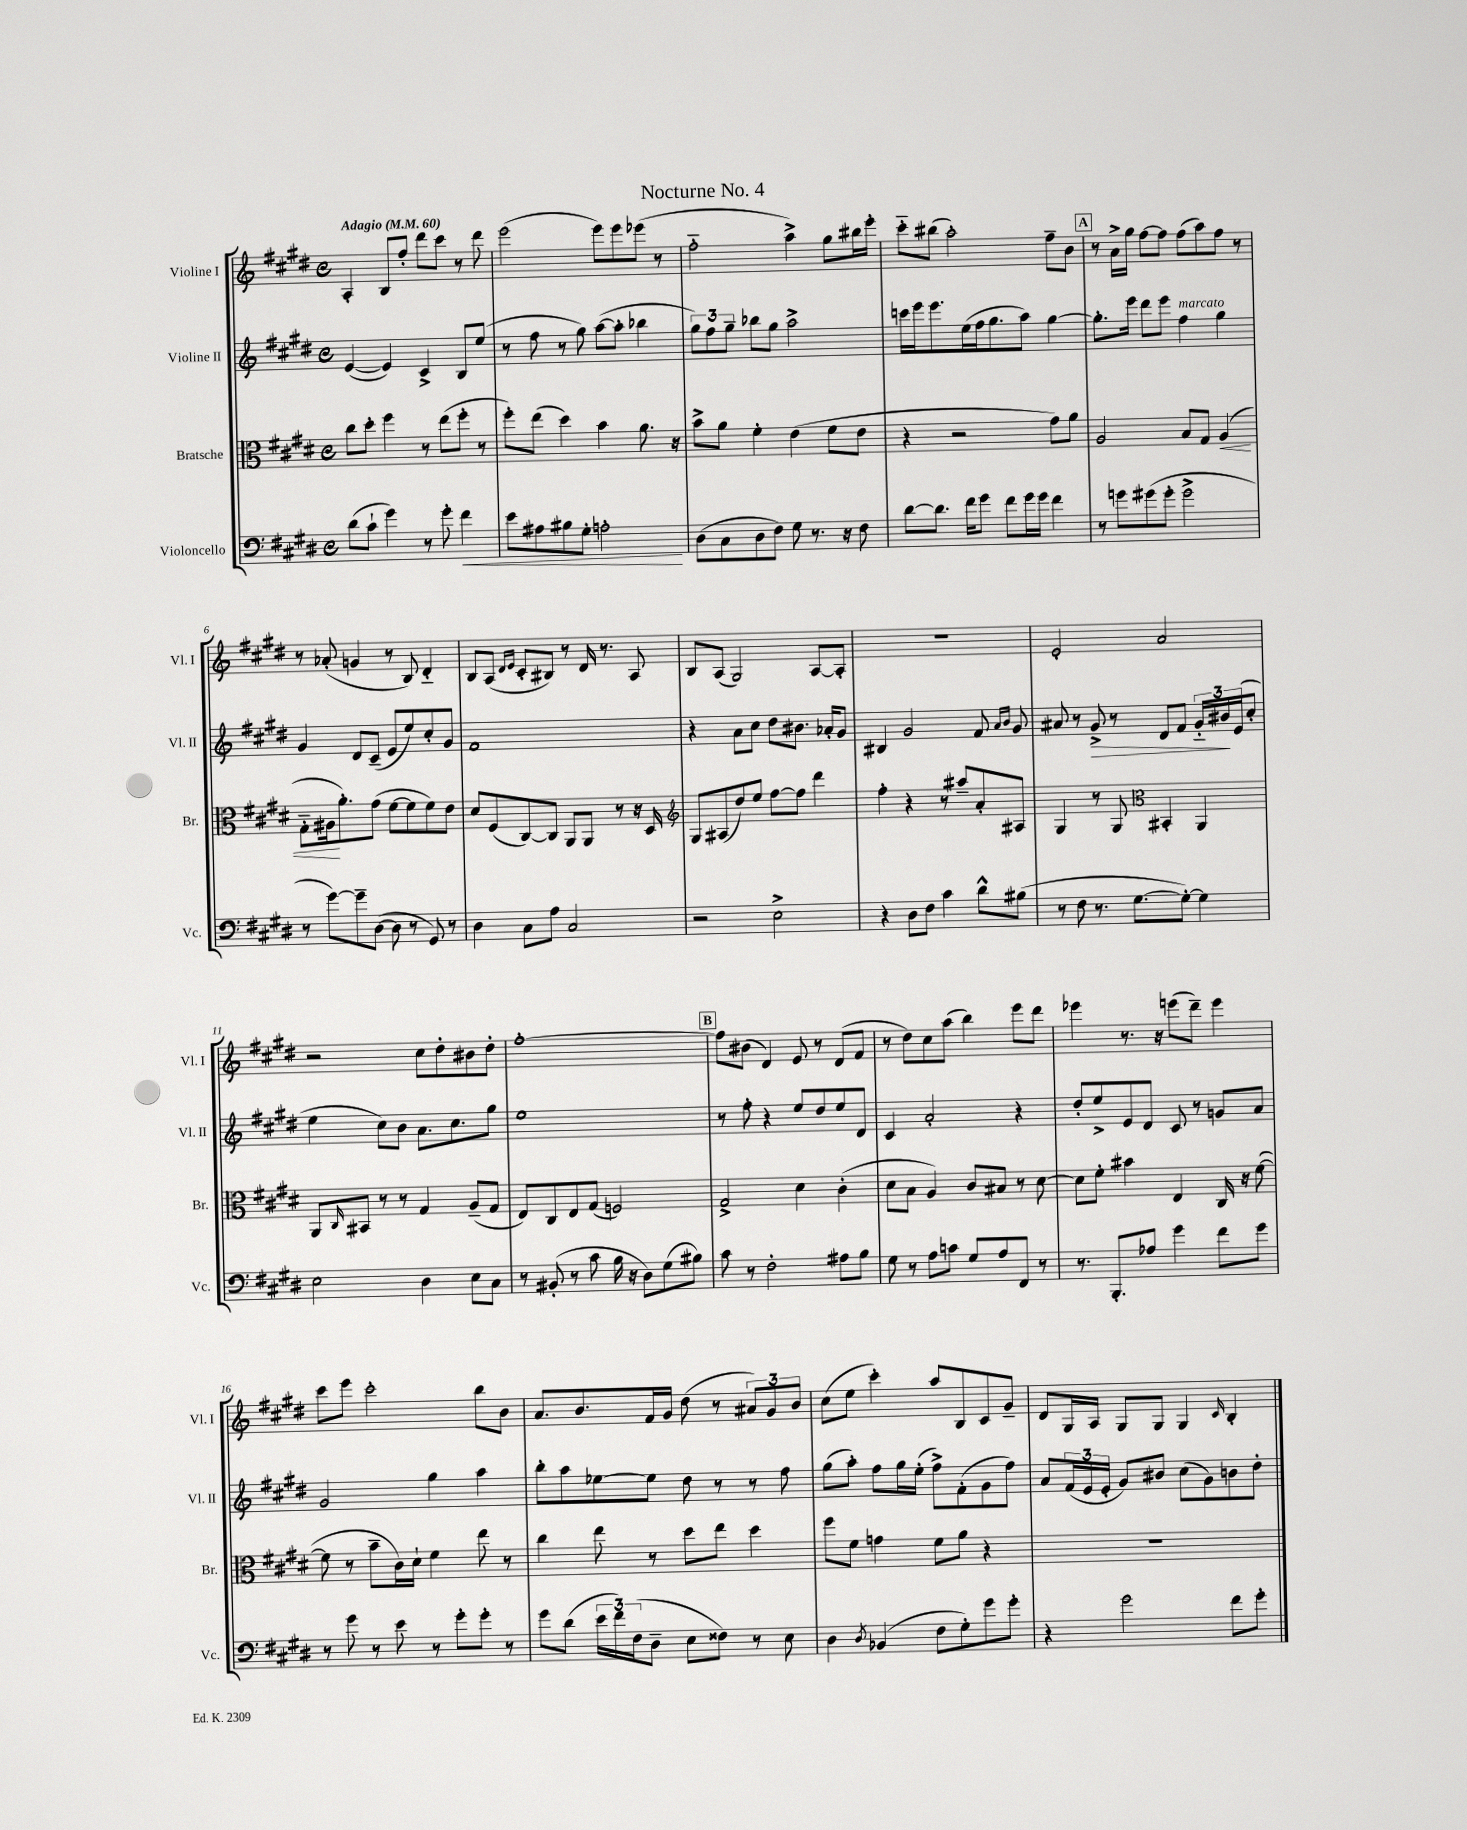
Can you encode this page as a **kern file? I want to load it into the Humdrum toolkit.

**kern	**kern	**kern	**kern
*staff4	*staff3	*staff2	*staff1
*clefF4	*clefC3	*clefG2	*clefG2
*k[f#c#g#d#]	*k[f#c#g#d#]	*k[f#c#g#d#]	*k[f#c#g#d#]
*M4/4	*M4/4	*M4/4	*M4/4
*met(c)	*met(c)	*met(c)	*met(c)
*MM60	*MM60	*MM60	*MM60
(8d#	8cc#	([4e	4A'
8c#`	8dd#'	.	.
4g#)	4ff#	4e])	8B
.	.	.	8ff#'
8r	8r	4c#^	8ddd#
8g#'	(8ee	.	8ccc#
4f#	8ff#'	8B	8r
.	8r	(8ee	8ddd#
=	=	=	=
8e	8ff#')	8r	(2eee
8A#	(8ee	8ff#	.
8B#	4dd#)	8r	.
8G#'	.	8gg#)	.
2A'	4b	([8aa	8eee)
.	.	8aa']	8eee
.	8.a	4bb-	(8eee-
.	.	.	8r
.	16r	.	.
=	=	=	=
(8D#	8b^	12gg#)	2ff#'~
.	.	12ff#	.
8C#	8a	.	.
.	.	12gg#~	.
8D#	4f#'	8bb-	.
8F#)	.	8gg#	.
8G#	(4e	2aa^	4aa^)
8.r	.	.	.
.	8f#	.	8gg#
16r	.	.	.
8F#	8e	.	16bb#
.	.	.	16eee'
=	=	=	=
[8d#	4r	16ccc	8ccc#'~
.	.	16eee	.
8.d#]	.	8.eee	(8bb#
.	2r	.	2aa')
16f#	.	(16ee	.
8g#	.	16ff#	.
.	.	8.gg#	.
8f#	.	.	.
16g#	.	8aa)	.
16g#	.	.	.
4f#	8g#)	[4gg#	8ff#~
.	8a	.	8b
=	=	=	=
8r	2A	8.gg#']	8r
8g	.	.	16a^
.	.	16eee	16gg#
(8g#	.	8ddd#	[8ff#
8g#'	.	8eee	8ff#]
2g#^	8B	4ff#	(8ff#
.	8G#	.	8aa)
.	(4A	4gg#	8ff#
.	.	.	8r
=	=	=	=
8r	8G#'~	4g#	8r
[8g#)	16A#	.	(8a-'
.	8.a')	.	.
8g#~]	.	8d#	4g
([8D#	(8g#	(8c#~	.
8D#]	[8f#	8e	8r
8r	8f#]	8ee)	8B)
8GG#)	8f#)	8cc#'	4d#'~
8r	8e	8g#	.
=	=	=	=
4D#	8d#	1f#	8B
.	(8F#	.	(8A
.	.	.	16qqd#
.	.	.	16qqe
8C#	[8C#)	.	8c#'
8A	8C#]	.	8B#)
2C#	8AA	.	8r
.	8AA	.	16d#
.	.	.	8.r
.	8r	.	.
.	16r	.	8A
.	16D#	.	.
=	=	=	=
*	*clefG2	*	*
2r	8G#	4r	8B
.	(8A#	.	(8A
.	8dd#)	8a	2G#)
.	8ee	8cc#	.
2E^	[8ff#	8dd#	.
.	8ff#]	8.b#	.
.	4ddd#	.	[8A
.	.	16a-'	.
.	.	8g#	8A']
=	=	=	=
4r	4ff#'	4B#	1r
8D#	4r	2g#	.
8F#	.	.	.
4c#	8r	.	.
.	8aa#~	.	.
8d#^^	8a'	8f#	.
.	.	16qqa	.
.	.	16qqb	.
(8B#	8A#	8g#	.
=	=	=	=
8r	4G#	8a#	2e'
8F#	.	8r	.
8.r	8r	8g#^	.
.	8G#	8r	.
[8.G#	.	.	.
*	*clefC3	*	*
.	4BB#'	8d#	2a
8G#'_)	.	8f#	.
4G#]	4AA	24g#'~	.
.	.	24b#	.
.	.	(24e	.
.	.	8cc#'	.
=	=	=	=
2E	8AA	4ee	2r
.	16qqC#	.	.
.	8BB#	.	.
.	8r	8cc#)	.
.	8r	8b	.
4D#	4G#	8.a	8cc#
.	.	.	8dd#'
.	.	8.cc#	.
8E	(8A~	.	8b#
8C#	8G#	8gg#	8dd#'
=	=	=	=
8r	8E)	1ee	[1ff#'
(8BB#'	8C#	.	.
8r	8E	.	.
8c#	(8G#	.	.
16B	2F)	.	.
16r	.	.	.
8D#)	.	.	.
(8G#	.	.	.
8B#)	.	.	.
=	=	=	=
8c#	2G#^	8r	8ff#]
8r	.	8ff#'	(8b#
2F#'	.	4r	4d#)
.	4d#	8ee	8e
.	.	8dd#	8r
8A#	(4c#'	8ee	(8d#
8B	.	8d#	8f#
=	=	=	=
8G#	8d#	4c#	8r
8r	8B	.	8dd#)
8A	4A)	2a'	8cc#
8c	.	.	(8aa
8G#	8c#	.	4bb)
8A	8B#	.	.
8FF#	8r	4r	8eee
8r	[8d#	.	8ddd#
=	=	=	=
8.r	8d#]	8dd#'	4eee-
.	8f#'	8ee^	.
8.BBB'	.	.	.
.	4b#	8e	8.r
8A-	.	8d#	.
.	.	.	16r
4g#	4E	8c#	(8eee
.	.	8r	8ddd#~)
8f#	16C#	8g	4eee
.	16r	.	.
8g#	([8f#	8a	.
=	=	=	=
8r	8f#]	2g#	8ccc#
8g#	8r	.	8eee
8r	8b~	.	2ccc#'
8e	16c#)	.	.
.	16d#`	.	.
8r	4f#	4gg#	.
8g#'	.	.	.
8g#'	8ee	4aa	8bb
8r	8r	.	8b
=	=	=	=
8g#	4cc#	8bb'	8.a
(8d#	.	8aa	.
.	.	.	8.b
24e	8ee	[8ee-	.
24f#)	.	.	.
(24F#	.	.	.
8D#~	8r	8ee-]	16f#
.	.	.	16g#
8E	8dd#	8dd#	(8dd#
8F##)	8ee	8r	8r
8r	4dd#	8r	12a#)
.	.	.	12g#
8E	.	8ff#	.
.	.	.	12b
=	=	=	=
4D#	8ff#	(8gg#	(8cc#
.	8f#	8aa')	8ee
8qD#	.	.	.
(4BB-	4g	8ff#	4ccc#')
.	.	16gg#	.
.	.	(16ee'	.
8F#	8f#	8ff#^)	8aa
8G#')	8a	(8f#'	8B
8g#	4r	8g#	8c#
8g#'	.	8ff#)	8g#~
=	=	=	=
4r	1r	8a	8d#
.	.	(24f#	16G#
.	.	24e	.
.	.	.	16A
.	.	24e'	.
2g#	.	8g#)	8G#
.	.	8b#	8G#
.	.	(8cc#	4G#
.	.	8g#)	.
.	.	.	16qqc#
8f#	.	8b	4B'
8g#'	.	8dd#'	.
==	==	==	==
*-	*-	*-	*-
